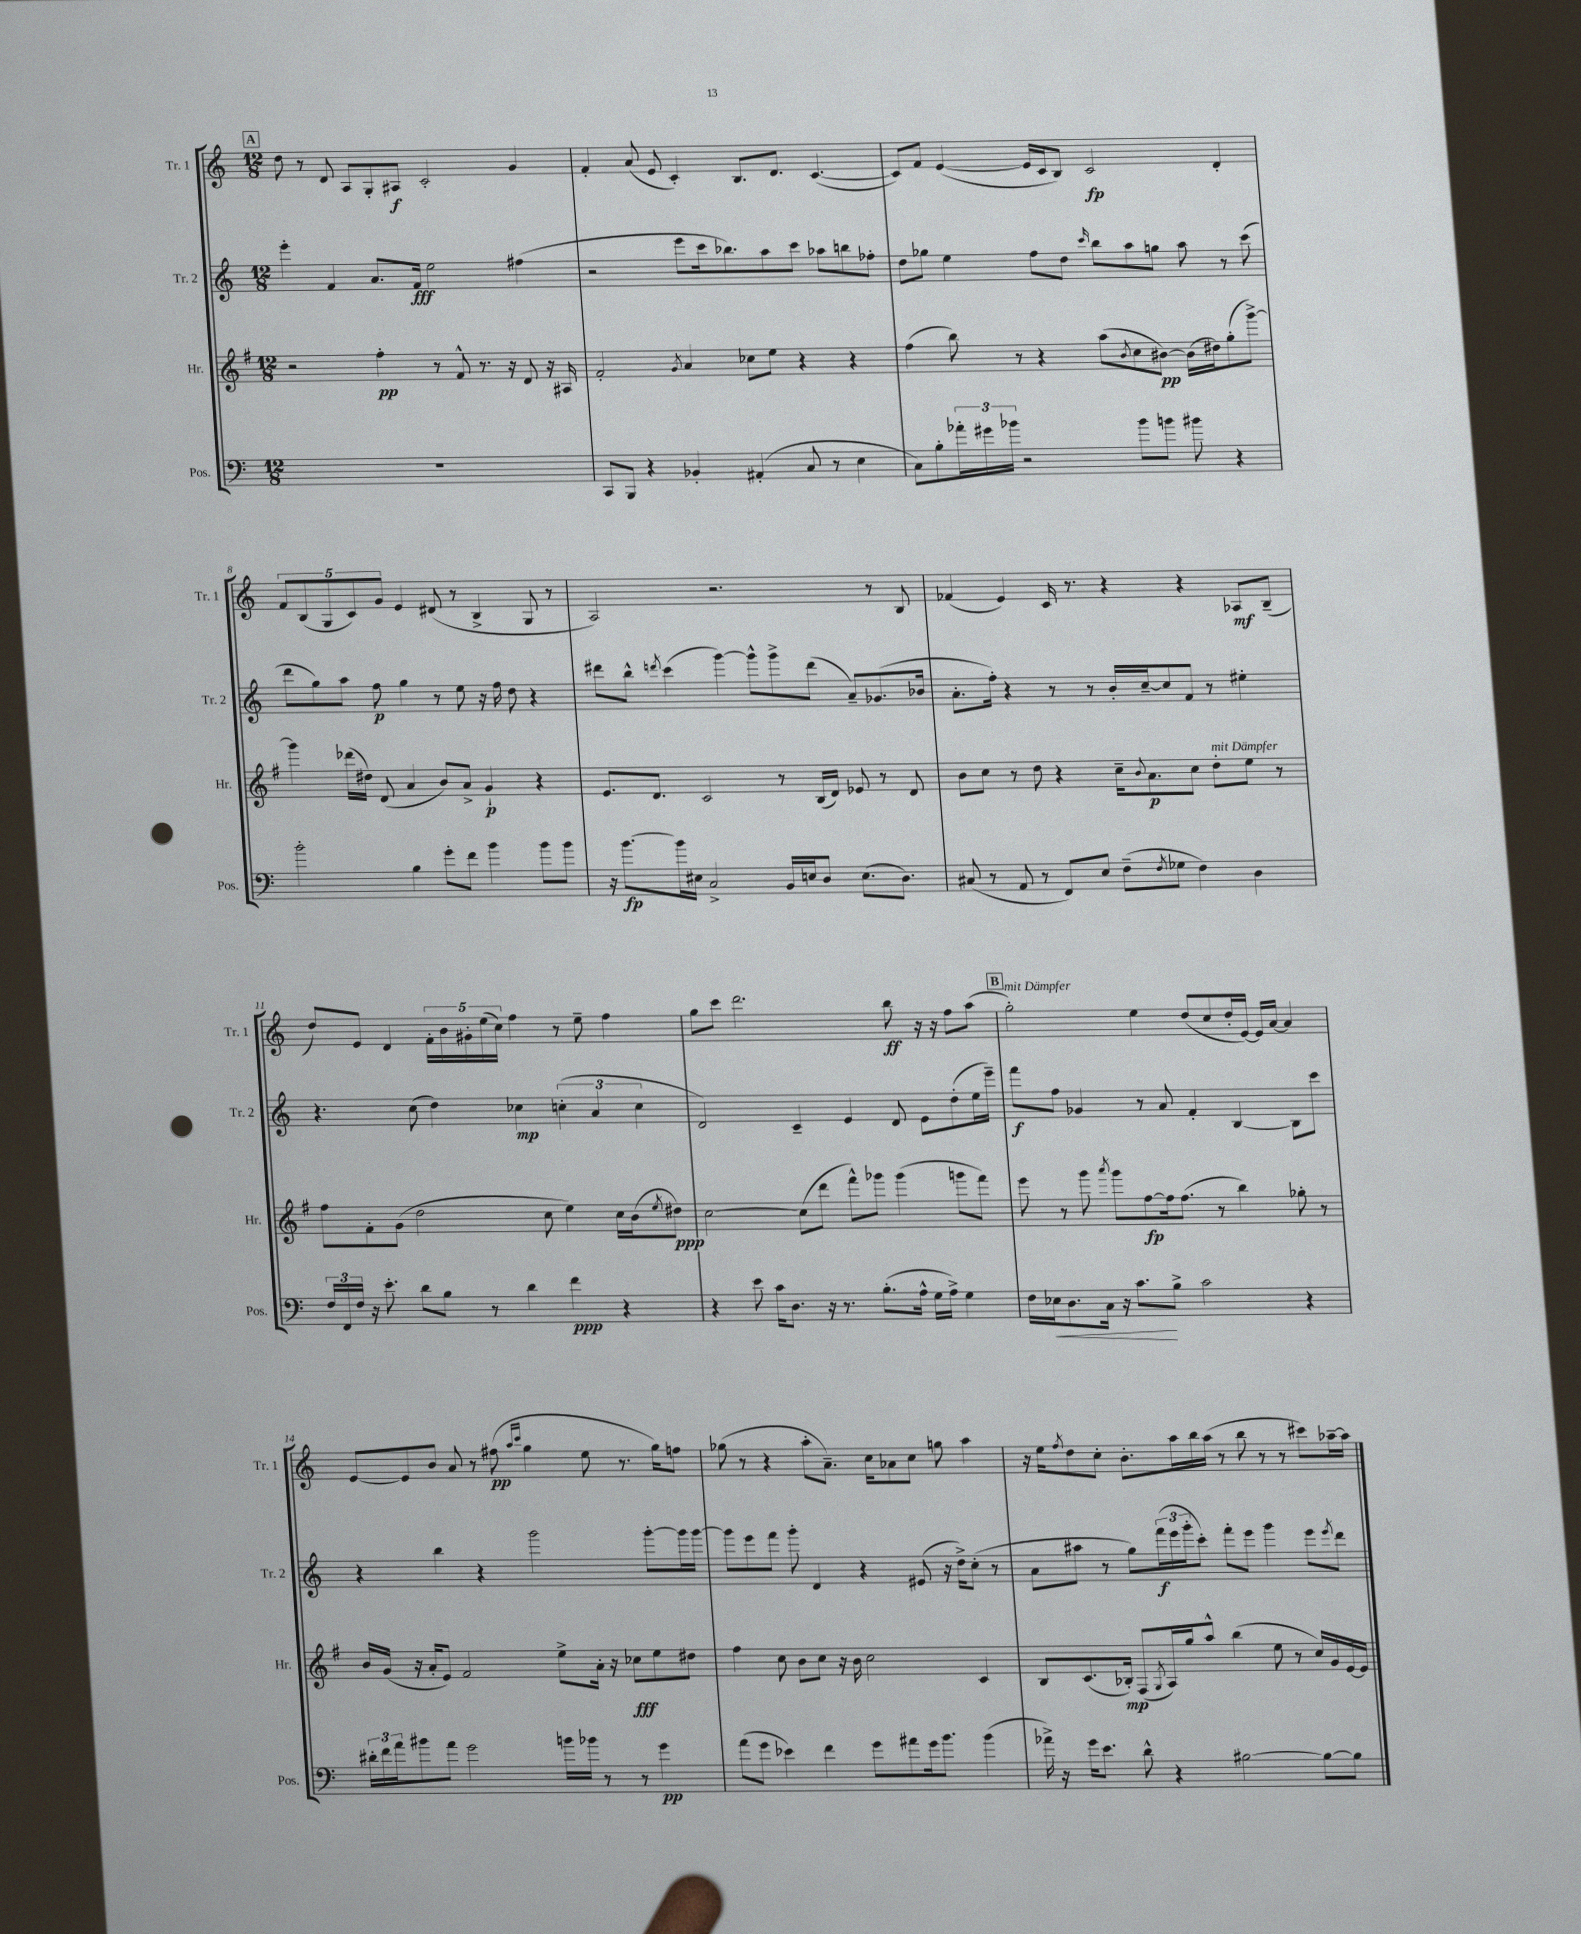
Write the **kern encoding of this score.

**kern	**kern	**kern	**kern
*staff4	*staff3	*staff2	*staff1
*clefF4	*clefG2	*clefG2	*clefG2
*k[]	*k[f#]	*k[]	*k[]
*M12/8	*M12/8	*M12/8	*M12/8
1.r	2r	4eee'	8dd
.	.	.	8r
.	.	4f	8d
.	.	.	8A
.	4ff#'	8.a	8G'
.	.	.	8A#
.	.	16f	.
.	8r	2ee	2c'
.	8f#^^	.	.
.	8.r	.	.
.	16r	.	.
.	8d	(4ff#	4g
.	16r	.	.
.	16A#	.	.
=	=	=	=
8CC	2f#'	2r	4f'
8BBB	.	.	.
4r	.	.	(8a
.	.	.	8e
.	8qg	.	.
4BB-'	4a	8eee	4c')
.	.	16ccc	.
.	.	8.bb-)	.
(4AA#'	8cc-	.	8.B
.	8ee	8aa	.
.	.	.	8.d
8C	4r	8ccc	.
8r	.	8aa-	([4.c
4E	4r	8bb	.
.	.	8ff-'	.
=	=	=	=
8C)	(4ff#	8dd	8c])
8B'	.	8gg-	8f
24a-'	8bb)	4ee	([4e
24g#	.	.	.
24b-	.	.	.
2r	8r	.	.
.	4r	8ff	16e]
.	.	.	16c
.	.	8dd	8B)
.	.	16qqccc	.
.	(8aa	8bb	2c
.	8qb	.	.
8b-	8cc	8aa	.
8b	[8b#)	8gg	.
8b#	(16b#]	8aa	.
.	16dd#)	.	.
4r	(8gg'	8r	4d'
.	[8ggg^)	(8ccc	.
=	=	=	=
2b'	4ggg]	8ddd	10f
.	.	.	(10B
.	.	8gg)	.
.	.	.	10G
.	(16ddd-	8aa	.
.	.	.	10c)
.	16dd#)	.	.
.	(8d	8ff	.
.	.	.	10g
4B	4a	4gg	4e
8g'	8b)	8r	(8d#
8f	8a^	8ee	8r
4b	4g`	16r	4B^
.	.	16ff	.
.	.	8dd	.
8b	4r	4r	8G
8b	.	.	8r
=	=	=	=
16r	8.e	8ddd#	2A)
[8.b	.	.	.
.	.	8bb^^	.
.	8.d	.	.
.	.	8qddd	.
16b]	.	(4ccc	.
16E#	.	.	.
2C^	2c	.	.
.	.	[4ggg)	2.r
.	.	8ggg^^]	.
16BB	8r	8ggg^	.
16E	.	.	.
8D	(16B	(8ddd	.
.	16d)	.	.
(8.E	8e-	8a~)	.
.	8r	(8.g-	8r
8.D)	.	.	.
.	8d	.	8B
.	.	16b-	.
=	=	=	=
(8C#	8b	8.a'	(4f-
8r	8cc	.	.
.	.	16ff')	.
8AA	8r	4r	4e)
8r	8dd	.	.
8FF)	4r	8r	16c
.	.	.	8.r
8E	.	8r	.
(8F~	16cc~	16b'	4r
.	8qqb	.	.
.	8.a	[16cc~	.
8qF	.	.	.
8G-	.	8cc]	.
4F)	8cc	8f	4r
.	8dd'	8r	.
4D	8ee	4ee#'	8A-
.	8r	.	(8B~
=	=	=	=
24F	8ff#	4.r	8dd)
24FF	.	.	.
24F	.	.	.
16r	8f#'	.	8e
8.e'	.	.	.
.	(8g	.	4d
8d	2dd	(8cc	.
8B	.	4dd)	20f'
.	.	.	20b
.	.	.	20g#'
8r	.	.	.
.	.	.	(20ee
.	.	.	20cc)
4d	.	4cc-	4ff
.	8cc	.	.
4f	4ee)	(6cc'	8r
.	.	.	8ee~
.	.	6a	.
4r	16cc	.	4ff
.	(16b	.	.
.	.	6cc	.
.	8qee	.	.
.	8dd#)	.	.
=	=	=	=
4r	[2cc	2d)	8gg
.	.	.	8ccc
8e	.	.	2.ddd
16c	.	.	.
8.D	.	.	.
.	(8cc]	4c~	.
16r	8ddd	.	.
8.r	.	.	.
.	8fff#^^)	4e	.
(8.B'	8ggg-	.	.
.	(4ggg-	8d	8bb
16A^^	.	.	.
16G	.	8e	16r
16A^)	.	.	16r
4G	8ggg	(8dd'	8ff
.	8fff#)	16ee	(8aa
.	.	16eee~)	.
=	=	=	=
16F	8eee	8fff	2gg')
16E-	.	.	.
8.D	8r	8ff	.
.	8ggg	4g-	.
16C	.	.	.
.	8qaaa	.	.
16r	8ggg	.	.
8.c	.	.	.
.	[8ff#	8r	4ee
8B^	16ff#]	8a	.
.	(8.ff#	.	.
2c	.	4f'	(8dd
.	8r	.	8cc
.	4bb)	[4B	16dd'
.	.	.	[16e)
.	.	.	16e]
.	.	.	[16a
4r	8gg-'	8B]	4a]
.	8r	8ccc	.
=	=	=	=
24d#'	16b	4r	[8e
24f	.	.	.
.	(16g	.	.
24a	.	.	.
8b#	16r	.	8e]
.	16a'	.	.
8a	8e)	4bb	8b
2g	2f#	.	8a
.	.	4r	8r
.	.	.	(8ff#
.	.	.	16qqaa
.	.	.	16qqccc
.	.	2ggg	4gg
16b	8ee^	.	.
16b-	.	.	.
8r	16a'	.	8ee
.	16r	.	.
8r	8cc-	.	8.r
4g	8ee	[8ggg'	.
.	.	.	16gg)
.	8dd#	16ggg]	8ff
.	.	[16ggg	.
=	=	=	=
(8a	4ff#	8ggg]	(8gg-
8g	.	8eee	8r
4e-)	8cc	8fff	4r
.	8b	8ggg'	.
4f	8cc	4d	8aa'
.	16r	.	8.a~)
.	16b	.	.
8g	2cc	4r	.
.	.	.	16cc
8a#	.	.	8a-
16g	.	(8e#	8cc
8.b	.	.	.
.	.	16r	8gg
.	.	16dd^)	.
(4b	4c	(8cc'	4aa
.	.	8r	.
=	=	=	=
16a-^)	8B	8a	16r
16r	.	.	16ee
.	.	.	8qff
16g	(8.c	8aa#	8dd
8.e	.	.	.
.	.	8r	8cc'
.	16B-')	.	.
8d^^	(8F#	8gg)	8.b'
.	8qG	.	.
4r	16A)	(24fff	.
.	.	24eee	.
.	16gg	.	16aa
.	.	24ggg'	.
.	8aa^^	8ccc')	16bb
.	.	.	(16aa
[2B#	(4bb	8fff'	8r
.	.	8eee	8bb
.	8ee	4ggg	8r
.	8r	.	8r
8B#_	16cc)	8eee	8ccc#)
.	16g	.	.
.	.	8qeee	.
8B#]	[16e	8ddd	[16aa-~
.	16e]	.	16aa-]
==	==	==	==
*-	*-	*-	*-
